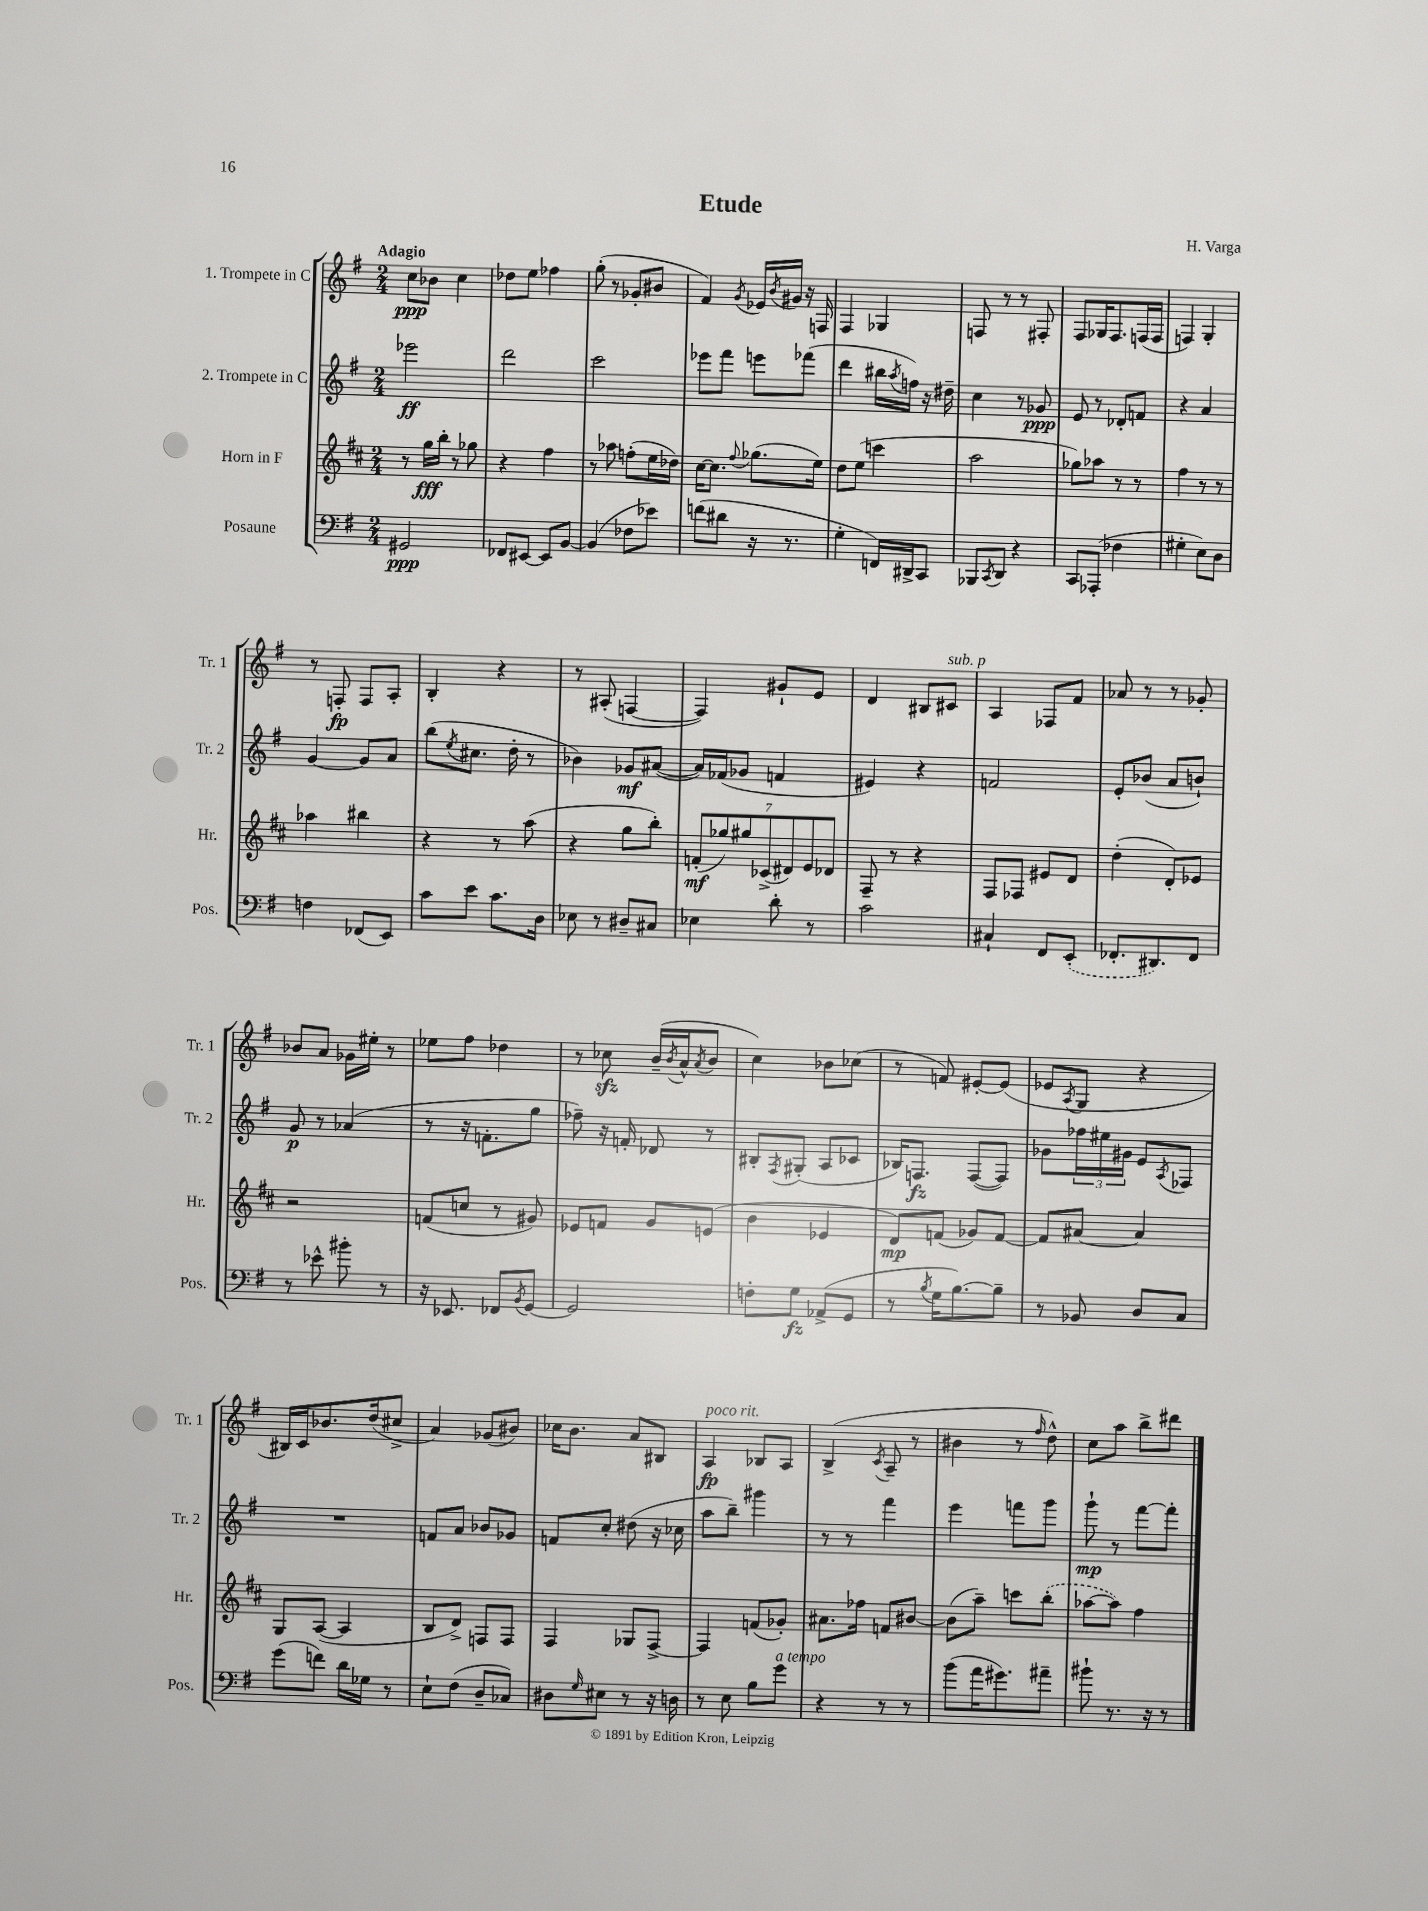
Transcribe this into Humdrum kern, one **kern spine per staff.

**kern	**kern	**kern	**kern
*staff4	*staff3	*staff2	*staff1
*clefF4	*clefG2	*clefG2	*clefG2
*k[f#]	*k[f#c#]	*k[f#]	*k[f#]
*M2/4	*M2/4	*M2/4	*M2/4
2GG#	8r	2eee-	8cc
.	16gg	.	8b-
.	16bb'	.	.
.	8r	.	4cc
.	8gg-	.	.
=	=	=	=
8FF-	4r	2ddd	8dd-
[8EE#	.	.	8ee
8EE#]	4ff#	.	4ff-
[8BB	.	.	.
=	=	=	=
(4BB]	8r	2ccc	(8gg'
.	8aa-	.	8r
8F-	(8ff'	.	8g-'
8e-)	16ee	.	8b#
.	16dd-)	.	.
=	=	=	=
(8f	[16cc#	8eee-	4f#)
.	8.cc#]	.	.
8d#	.	8fff#	.
.	8qqff#	.	8qg
16r	(8.gg-	8eee	16e-
.	.	.	8qb
8.r	.	.	16g#
.	.	(8fff-	16r
.	16ee)	.	16F
=	=	=	=
4G'	8dd	4ddd	4F#
.	(8ee	.	.
16FF)	4ccc	16bb#	4G-
.	.	8qaa	.
16DD#^	.	16ff)	.
8CC	.	16r	.
.	.	16dd#~	.
=	=	=	=
8BBB-	2aa	4cc	8F
8qCC	.	.	.
8DD	.	.	8r
4r	.	8r	8r
.	.	8g-	8F#'
=	=	=	=
8CC	8gg-)	8e	8F#
(8AAA-'	8aa-	8r	16G-
.	.	.	8.F#
4F-	8r	8d-'	.
.	8r	8f	(16F
.	.	.	16F
=	=	=	=
4G#'	4ff#	4r	4F)
8E)	8r	4a	4G'
8D	8r	.	.
=	=	=	=
4F	4aa-	[4g	8r
.	.	.	8F'
(8FF-	4bb#	8g]	8F
8EE)	.	8a	8A'
=	=	=	=
8c	4r	(8bb	4B'
.	.	8qee	.
8e	.	8.cc#	.
8.c	8r	.	4r
.	.	16dd'	.
.	(8aa	8r	.
16D	.	.	.
=	=	=	=
8E-	4r	4b-)	8r
8r	.	.	(8A#'
8D#~	8gg	8g-	[4F
8C#	8bb')	([8a#	.
=	=	=	=
4E-	(14f'	16a#])	4F])
.	.	(16f-	.
.	14gg-)	.	.
.	.	8g-	.
.	14gg#	.	.
.	(14c-^	.	.
8d'	.	4f	8g#`
.	14d#)	.	.
.	14e	.	.
8r	.	.	8e
.	14d-	.	.
=	=	=	=
2c	8F#~	4e#)	4d
.	8r	.	.
.	4r	4r	8B#
.	.	.	8c#
=	=	=	=
4C#`	8F#	2f	4A
.	8F-	.	.
8FF#	8e#	.	8F-
(8EE'	8d	.	8f#
=	=	=	=
8.FF-'	(4dd'	8e'	8a-
.	.	(8b-	8r
8.DD#)	.	.	.
.	8d')	8a	8r
8FF-	8e-	8b`)	8g-'
=	=	=	=
8r	2r	8g	8b-
8e-^^	.	8r	8a
8b#'	.	(4a-	16g-
.	.	.	16ee#'
8r	.	.	8r
=	=	=	=
16r	(8f	8r	8ee-
8.EE-	.	.	.
.	8cc	16r	8ff#
.	.	8.f'	.
8FF-	8r	.	4dd-
8qBB	.	.	.
[8GG	8g#)	8gg	.
=	=	=	=
2GG]	8e-	8ff-~)	8r
.	8f	16r	8cc-
.	.	16f'	.
.	8g	8d-	(16b~
.	.	.	8qb
.	.	.	16a^^
.	.	.	8qa
.	(8e	8r	8b
=	=	=	=
8F'	4b	8B#'	4cc)
.	.	8qF#	.
8G	.	(8G#'	.
(8AA-^	4e-	8A	8b-
8GG	.	8c-	(8cc-
=	=	=	=
8r	8d)	16B-)	8r
.	.	8.F	.
8qB	.	.	.
16G	(8f	.	8f)
[8.B)	.	.	.
.	8g-)	([8F	[8e#'
8B~]	[8f	8F])	(8e#]
=	=	=	=
8r	8f]	8g-	8e-
.	.	.	8qA
8BB-	[8a#	24ff-	8G
.	.	24ee#	.
.	.	24g#	.
8D	4a#]	8e	4r
.	.	8qA	.
8C	.	8F-	.
=	=	=	=
(8g	8G	2r	16B#)
.	.	.	16c
8f)	([8A	.	8.b-
16d	4A]	.	.
16G-	.	.	(16dd
8r	.	.	8cc#^
=	=	=	=
8E`	8B	8f	4a)
(8F#	8d^)	8a	.
8D~	8F	8b-	(8g-
8C-)	8F	8g-	8b#)
=	=	=	=
8D#	4F#	8f	16cc-
.	.	.	8.b
16qqG	.	.	.
8E#	.	8cc'	.
8r	8G-	(8dd#	8a
16r	[8F#^	16r	8B#
16D	.	16cc-	.
=	=	=	=
8r	4F#]	8aa	4A
8E	.	8bb~)	.
8B	(8f	4ggg#	8B-
8g	8g-')	.	8A
=	=	=	=
4r	8.a#	8r	(4B^
.	.	8r	.
.	16ff-	.	.
.	.	.	8qc
8r	8f	4fff#	8A~
8r	[8b#	.	8r
=	=	=	=
(8b	(8b#]	4eee	4b#
16a	8aa~)	.	.
8.g#)	.	.	.
.	8ccc	8fff	8r
.	.	.	16qqff#
8a#~	(8bb'	8ggg	8dd^^)
=	=	=	=
8b#`	[8aa-	8ggg`	8cc
8.r	8aa-])	8r	8aa
.	4ff#	[8fff#	8bb^
16r	.	.	.
8r	.	8fff#']	8ddd#
==	==	==	==
*-	*-	*-	*-
